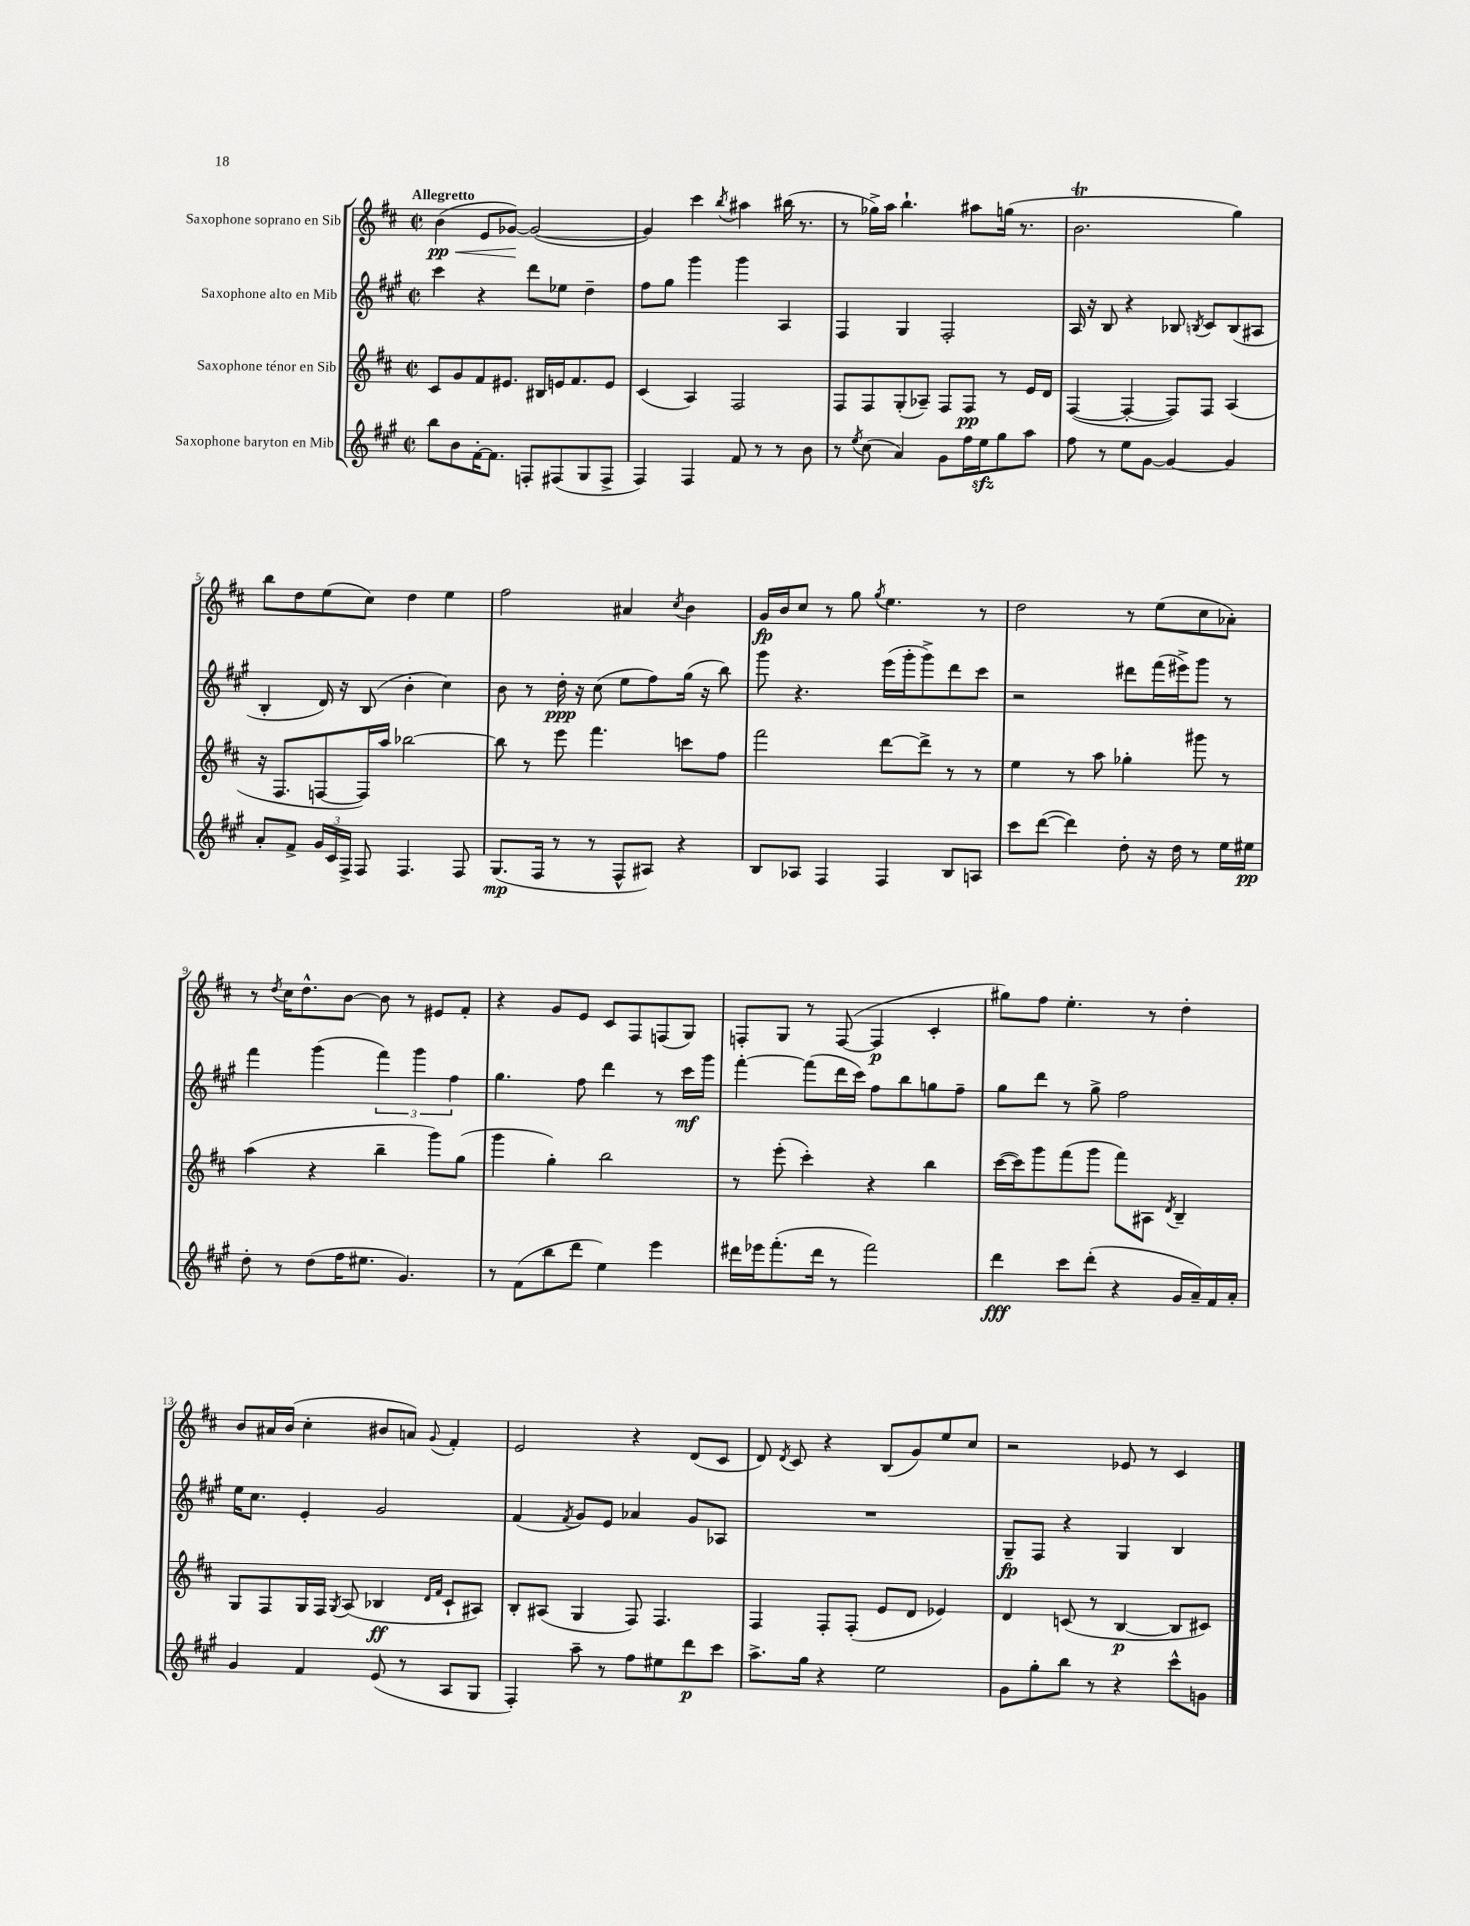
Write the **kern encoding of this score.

**kern	**kern	**kern	**kern
*staff4	*staff3	*staff2	*staff1
*clefG2	*clefG2	*clefG2	*clefG2
*k[f#c#g#]	*k[f#c#]	*k[f#c#g#]	*k[f#c#]
*M2/2	*M2/2	*M2/2	*M2/2
*met(c|)	*met(c|)	*met(c|)	*met(c|)
8bb\L	8c#/L	4ccc#\	(4b\
8b\	8g/	.	.
[16f#'\K	8f#/	4r	8e/L
8.f#\]J	.	.	.
.	8.e#/J	.	[8g-/J)
8F'/L	.	8ddd\L	(2g-/_
.	16B#/LL	.	.
(8F#/	16e/J	8ee-\J	.
.	8.f#/	.	.
8G#/	.	4dd~\	.
8F#^/J	8e/J	.	.
=	=	=	=
4F#/)	(4c#/	8ff#\L	4g-/])
.	.	8gg#\J	.
4F#/	4A/)	4ggg#\	4ccc#\
.	.	.	8qbb/
8f#/	2F#/	4ggg#\	4aa#\
8r	.	.	.
8r	.	4A/	(16bb#\
.	.	.	8.r
8b\	.	.	.
=	=	=	=
8r	8F#/L	4F#/	8r
8qee/	.	.	.
(8cc#\	8F#/	.	16gg-^\LL)
.	.	.	16aa\JJ
4a/)	(8G'/	4G#/	4.bb`\
.	8A-~/J)	.	.
8g#\L	8F#/L	2F#'/	.
16ff#\L	8F#/J	.	8aa#\L
16ee\J	.	.	.
8gg#\	8r	.	(16gg\Jk
.	.	.	8.r
8aa\J	16e/LL	.	.
.	16d/JJ	.	.
=	=	=	=
8ff#\	([4F#/	16A/	2.b\
.	.	16r	.
8r	.	8B/	.
8ee\L	4F#'/_	4r	.
[8g#\J	.	.	.
4g#/_	8F#/]L)	8B-/	.
.	.	8qB/	.
.	8F#/J	8c#/L	.
4g#/]	(4A/	(8B/	4gg\)
.	.	8A#/J	.
=	=	=	=
8a'/L	16r	4B'/	8bb\L
.	8.F#/L	.	.
8f#^/J	.	.	8dd\
24g#/LL	[8F/	16d/)	(8ee\
24c#/	.	.	.
.	.	16r	.
24F#^/JJ	.	.	.
8F#/	16F/]L)	(8B/	8cc#\J)
.	16aa/JJ	.	.
4.F#/	[2bb-\	4b'\	4dd\
.	.	4cc#\)	4ee\
8F#/	.	.	.
=	=	=	=
(8.G#/L	8bb-\]	8b\	2ff#\
.	8r	8r	.
16F#/Jk	.	.	.
8r	8eee\	16dd'\	.
.	.	16r	.
8r	4.fff#\	(8cc#\	.
8F#^^/L	.	8ee\L	4a#/
8A#/J)	.	8ff#\)	.
.	.	.	8qcc#/
4r	8ccc\L	(16gg#\Jk	4b\
.	.	16r	.
.	8ff#\J	8bb\)	.
=	=	=	=
8B/L	2fff#\	8ggg#\	16g/LL
.	.	.	16b/J
8A-/J	.	4.r	8cc#/J
4F#/	.	.	8r
.	.	.	8gg\
.	.	.	8qgg/
4F#/	[8ddd\L	(16eee\LL	4.ee\
.	.	16ggg#'\J	.
.	8ddd^\]J	8ggg#^\)	.
8B/L	8r	8ddd\	.
8A/J	8r	8ccc#\J	8r
=	=	=	=
8ccc#\L	4ee\	2r	2dd\
([8ddd\J	.	.	.
4ddd\])	8r	.	.
.	8aa\	.	.
8dd'\	4gg-'\	8ddd#\L	8r
16r	.	(16fff#\L	(8ee\L
16dd\	.	16eee#^\J)	.
8r	8ggg#\	8ggg#\J	8cc#\
16ee\LL	8r	8r	8a-'\J)
16ee#\JJ	.	.	.
=	=	=	=
8dd'\	(4aa\	4fff#\	8r
.	.	.	8qdd/
8r	.	.	16cc#\LK
.	.	.	8.dd^^\
(8dd\L	4r	(4ggg#\	.
16ff#\K	.	.	[8b\J
8.ee#\J	.	.	.
.	4bb~\	6fff#\)	8b\]
4.g#/)	.	.	8r
.	.	6ggg#\	.
.	8ggg\L)	.	8e#/L
.	.	6ff#\	.
.	(8gg\J	.	8f#'/J
=	=	=	=
8r	4ggg\	4.gg#\	4r
(8f#\L	.	.	.
8bb\	4gg'\)	.	8g/L
8ddd\J	.	8ff#\	8e/J
4ee\)	2bb\	4ddd\	8c#/L
.	.	.	8F#/
4eee\	.	8r	(8F/
.	.	16ccc#\LL	8G/J)
.	.	16ggg#\JJ	.
=	=	=	=
16ddd#\LL	8r	[4fff#'\	8F'/L
16eee-\J	.	.	.
(8.fff#'\	(8eee'\	.	8G/J
.	4ccc#'\)	(8fff#\]L	8r
16ddd#\Jk	.	.	.
8r	.	16ddd\L	([8F/
.	.	16ccc#\JJ)	.
2fff#\)	4r	8ff#\L	4F/]
.	.	8bb\	.
.	4bb\	8gg\	4c#'/
.	.	8ff#~\J	.
=	=	=	=
4ddd\	([16ccc#\LL	8gg#\L	8gg#\L)
.	16ccc#\]J)	.	.
.	8ggg\	8ddd\J	8ff#\J
8ccc#\L	(8fff#\	8r	4.ee'\
(8ddd'\J	8ggg\J	8gg#^\	.
4r	8fff#\L)	2ff#\	.
.	8A#\J	.	8r
.	8qd/	.	.
16g#/LL	4B~/	.	4dd'\
16a~/)	.	.	.
16f#/	.	.	.
16a'/JJ	.	.	.
=	=	=	=
4g#/	8G/L	16ee\LK	8b/L
.	.	8.cc#\J	.
.	8F#/	.	16a#/L
.	.	.	(16b/JJ
4f#/	16G/L	4e'/	4cc#'\
.	16F#/JJ	.	.
.	8qG/	.	.
.	(8A/	.	.
(8e/	4B-/	2g#/	8b#/L
8r	.	.	8a/J)
.	16qqd/LL	.	.
.	16qqf#/JJ	.	8qqg/
8A/L	8c#`/L	.	4f#'/
8G#/J	8A#/J)	.	.
=	=	=	=
4F#'/)	8B'/L	(4f#/	2e/
.	(8A#/J	.	.
.	.	8qf#/	.
8aa~\	4G/	8g#/L)	.
8r	.	8e/J	.
8ff#\L	8F#/)	4a-/	4r
8ee#\	4.F#/	.	.
8ddd\	.	8g#/L	(8d/L
8ccc#\J	.	8A-/J	8c#/J
=	=	=	=
8.aa^\L	4F#/	1r	8d/)
.	.	.	8qd/
.	.	.	8c#/
16gg#\Jk	.	.	.
4r	8F#'/L	.	4r
.	(8F#'/J	.	.
2ee\	8e/L	.	(8B/L
.	8d/J	.	8g/)
.	4e-/)	.	8ee/
.	.	.	8cc#/J
=	=	=	=
8g#\L	4d/	8G#~/L	2r
8gg#'\	.	8F#/J	.
8bb\J	(8c/	4r	.
8r	8r	.	.
4r	[4B/	4G#/	8e-/
.	.	.	8r
8ccc#^^\L	8B/]L	4B/	4c#/
8g\J	8c#/J)	.	.
==	==	==	==
*-	*-	*-	*-
